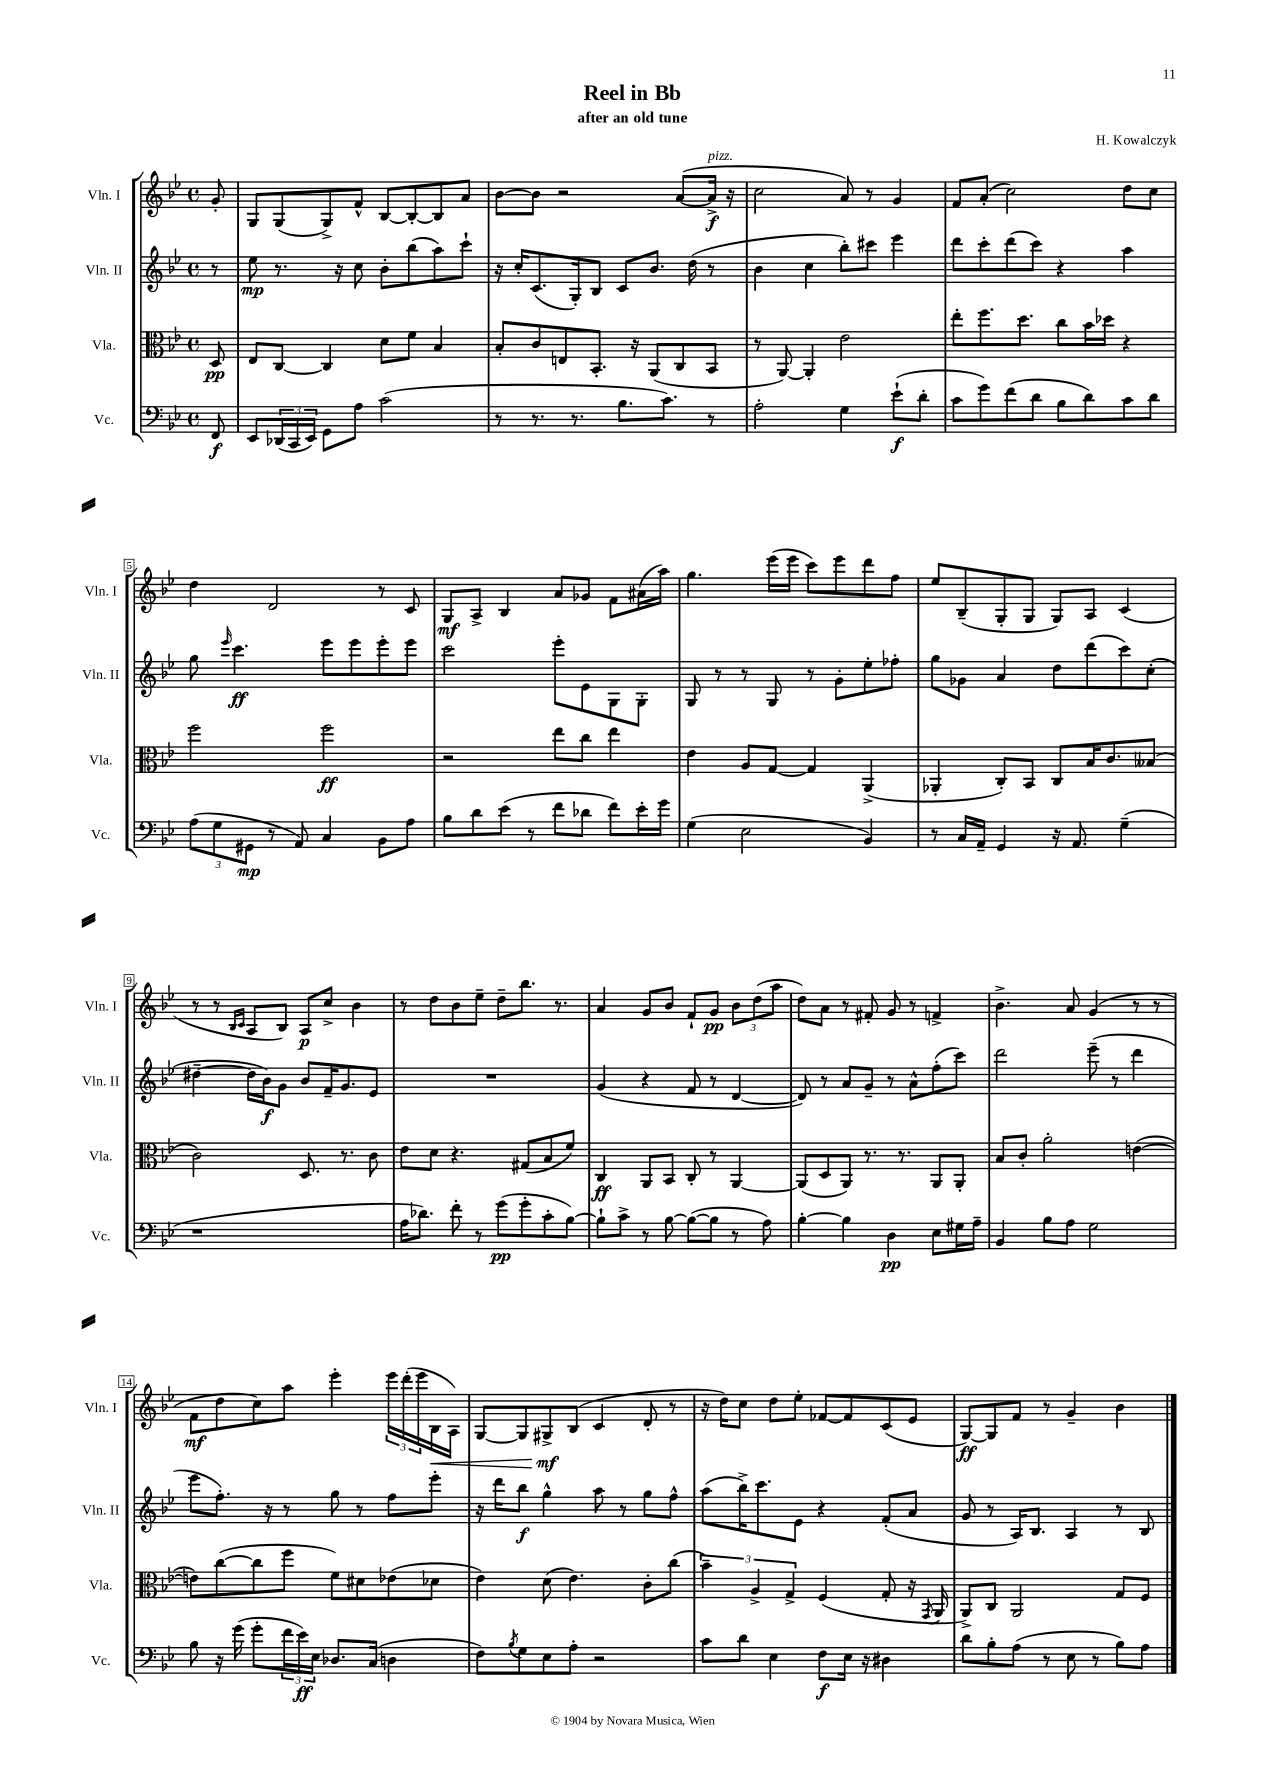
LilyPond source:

\header { title = "Reel in Bb" composer = "H. Kowalczyk" subtitle = "after an old tune" }
<<
\new StaffGroup <<
\new Staff = "s0" \with { instrumentName = "Vln. I" shortInstrumentName = "Vln. I" } {
    \clef treble \key bes \major \defaultTimeSignature \time 4/4 \partial 8
    g'8-. |
    g8 g8( g8->) f'8-^ bes8~ bes8~-. bes8 a'8 |
    bes'8~ bes'8 r2 a'8~( a'16->\f^\markup { \italic "pizz." } r16 |
    c''2 a'8) r8 g'4 |
    f'8 a'8-.( c''2) d''8 c''8 |
    d''4 d'2 r8 c'8 |
    g8\mf a8-> bes4 a'8 ges'8 f'8 ais'16( a''16) |
    g''4. ees'''16( ees'''16 c'''8) ees'''8 d'''8 f''8 |
    ees''8 bes8--( g8-. g8 g8) a8 c'4( |
    r8 r8 \grace { bes16 c'16 } a8 bes8) a8\p c''8-> bes'4 |
    r8 d''8 bes'8 ees''8-- d''8-- bes''8. r8. |
    a'4 g'8 bes'8 f'8-! g'8\pp \tuplet 3/2 { bes'8 d''8( a''8 } |
    d''8) a'8 r8 fis'8-. g'8 r8 f'4-> |
    bes'4.-> a'8 g'4( r8 r8 |
    f'8\mf d''8 c''8) a''8 ees'''4-. \tuplet 3/2 { ees'''16 d'''16-.( ees'''16 } bes16\< a16) |
    g8~ g8 gis8->\mf\! bes8( c'4 d'8-. r8 |
    r16 d''16) c''8 d''8 ees''8-. fes'8~ fes'8 c'8( ees'8 |
    g8~\ff) g8 f'8 r8 g'4-- bes'4 \bar "|." |
}
\new Staff = "s1" \with { instrumentName = "Vln. II" shortInstrumentName = "Vln. II" } {
    \clef treble \key bes \major \defaultTimeSignature \time 4/4 \partial 8
    r8 |
    ees''8\mp r8. r16 c''8 bes'8-. bes''8( a''8) c'''8-! |
    r16 c''16-. c'8.( g16-.) bes8 c'8 bes'8. d''16( r8 |
    bes'4 c''4 bes''8-.) cis'''8 ees'''4 |
    d'''8 c'''8-. d'''8( c'''8) r4 a''4 |
    g''8 \grace { ees'''16 } c'''4.\ff ees'''8 ees'''8 ees'''8-. ees'''8 |
    c'''2 ees'''8-. ees'8 g8 g8-. |
    g8 r8 r8 g8 r8 g'8-. ees''8-. fes''8-. |
    g''8 ges'8 a'4 d''8 d'''8( c'''8) c''8-.( |
    dis''4~-- dis''16 bes'16\f) g'8 bes'8 f'16-- g'8. ees'8 |
    R1 |
    g'4( r4 f'8 r8 d'4~ |
    d'8) r8 a'8 g'8-- r8 a'8-^ f''8-.( c'''8) |
    d'''2 ees'''8--( r8 d'''4 |
    ees'''8 f''8.-.) r16 r8 g''8 r8 f''8 ees'''8-. |
    r16 d'''16 bes''8\f g''4-^ a''8 r8 g''8 f''8-^ |
    a''8( bes''16->) c'''8. ees'8 r4 f'8-.( a'8 |
    g'8 r8 a16) bes8. a4 r8 bes8 \bar "|." |
}
\new Staff = "s2" \with { instrumentName = "Vla." shortInstrumentName = "Vla." } {
    \clef alto \key bes \major \defaultTimeSignature \time 4/4 \partial 8
    d8\pp |
    ees8 c8~ c4 d'8 f'8 bes4 |
    bes8-. c'8 e8 bes,8.-. r16 a,8( c8 bes,8 |
    r8 a,8~) a,4-. ees'2 |
    ees''8-. f''8. d''8. c''8 bes'16 des''16 r4 |
    f''2 f''2\ff |
    r2 ees''8 c''8 ees''4 |
    ees'4 a8 g8~ g4 a,4->( |
    aes,4-. c8-.) bes,8 c8 bes16 c'8. beses8( |
    c'2) d8. r8. c'8 |
    ees'8 d'8 r4. gis8( bes8 f'8) |
    c4\ff a,8 bes,8 c8-. r8 a,4~ |
    a,8( d8 a,8) r8. r8. a,8 a,8-. |
    bes8 c'8-. a'2-. e'4~( |
    e'8) c''8~( c''8 f''8 f'8) dis'8 ees'8( des'8 |
    ees'4) d'8( ees'4.) c'8-. c''8( |
    \tuplet 3/2 { bes'4--) a4-> g4-> } f4( g8-. r16 \acciaccatura { g,8 } a,16 |
    a,8->) c8 a,2 g8 f8 \bar "|." |
}
\new Staff = "s3" \with { instrumentName = "Vc." shortInstrumentName = "Vc." } {
    \clef bass \key bes \major \defaultTimeSignature \time 4/4 \partial 8
    f,8\f |
    ees,8 \tuplet 3/2 { des,16( c,16 ees,16) } g,8 a8 c'2( |
    r8 r8. r8. bes8. c'8.) r8 |
    a2-. g4 ees'8-!\f( d'8-. |
    c'8 g'8) f'8( d'8 bes8 d'8) c'8 d'8 |
    \tuplet 3/2 { a8( g8 gis,8\mp } r8 a,8) c4 bes,8 a8 |
    bes8 d'8 ees'8( r8 f'8 des'8 f'8) ees'16-. g'16 |
    g4( ees2 bes,4) |
    r8 c16 a,16-- g,4 r16 a,8. g4--( |
    r1 |
    a16 des'8.) f'8-. r8 g'8\pp( g'8-. c'8-. bes8~) |
    bes8-! c'8-> r8 bes8~ bes8~( bes8 r8 a8) |
    bes4~-. bes4 d4\pp ees8 gis16 a16-- |
    bes,4 bes8 a8 g2 |
    bes8 r16 g'16( g'8-. \tuplet 3/2 { f'16 ees'16\ff) ees16 } des8. c16( d4 |
    f8) \acciaccatura { bes8 } g8 ees8 a8-. r2 |
    c'8 d'8 ees4 f8\f ees16 r16 dis4 |
    d'8 bes8-. a8( r8 ees8 r8 bes8) a8 \bar "|." |
}
>>
>>
\layout { \context { \Score \override BarNumber.stencil = #(make-stencil-boxer 0.1 0.3 ly:text-interface::print) } }
